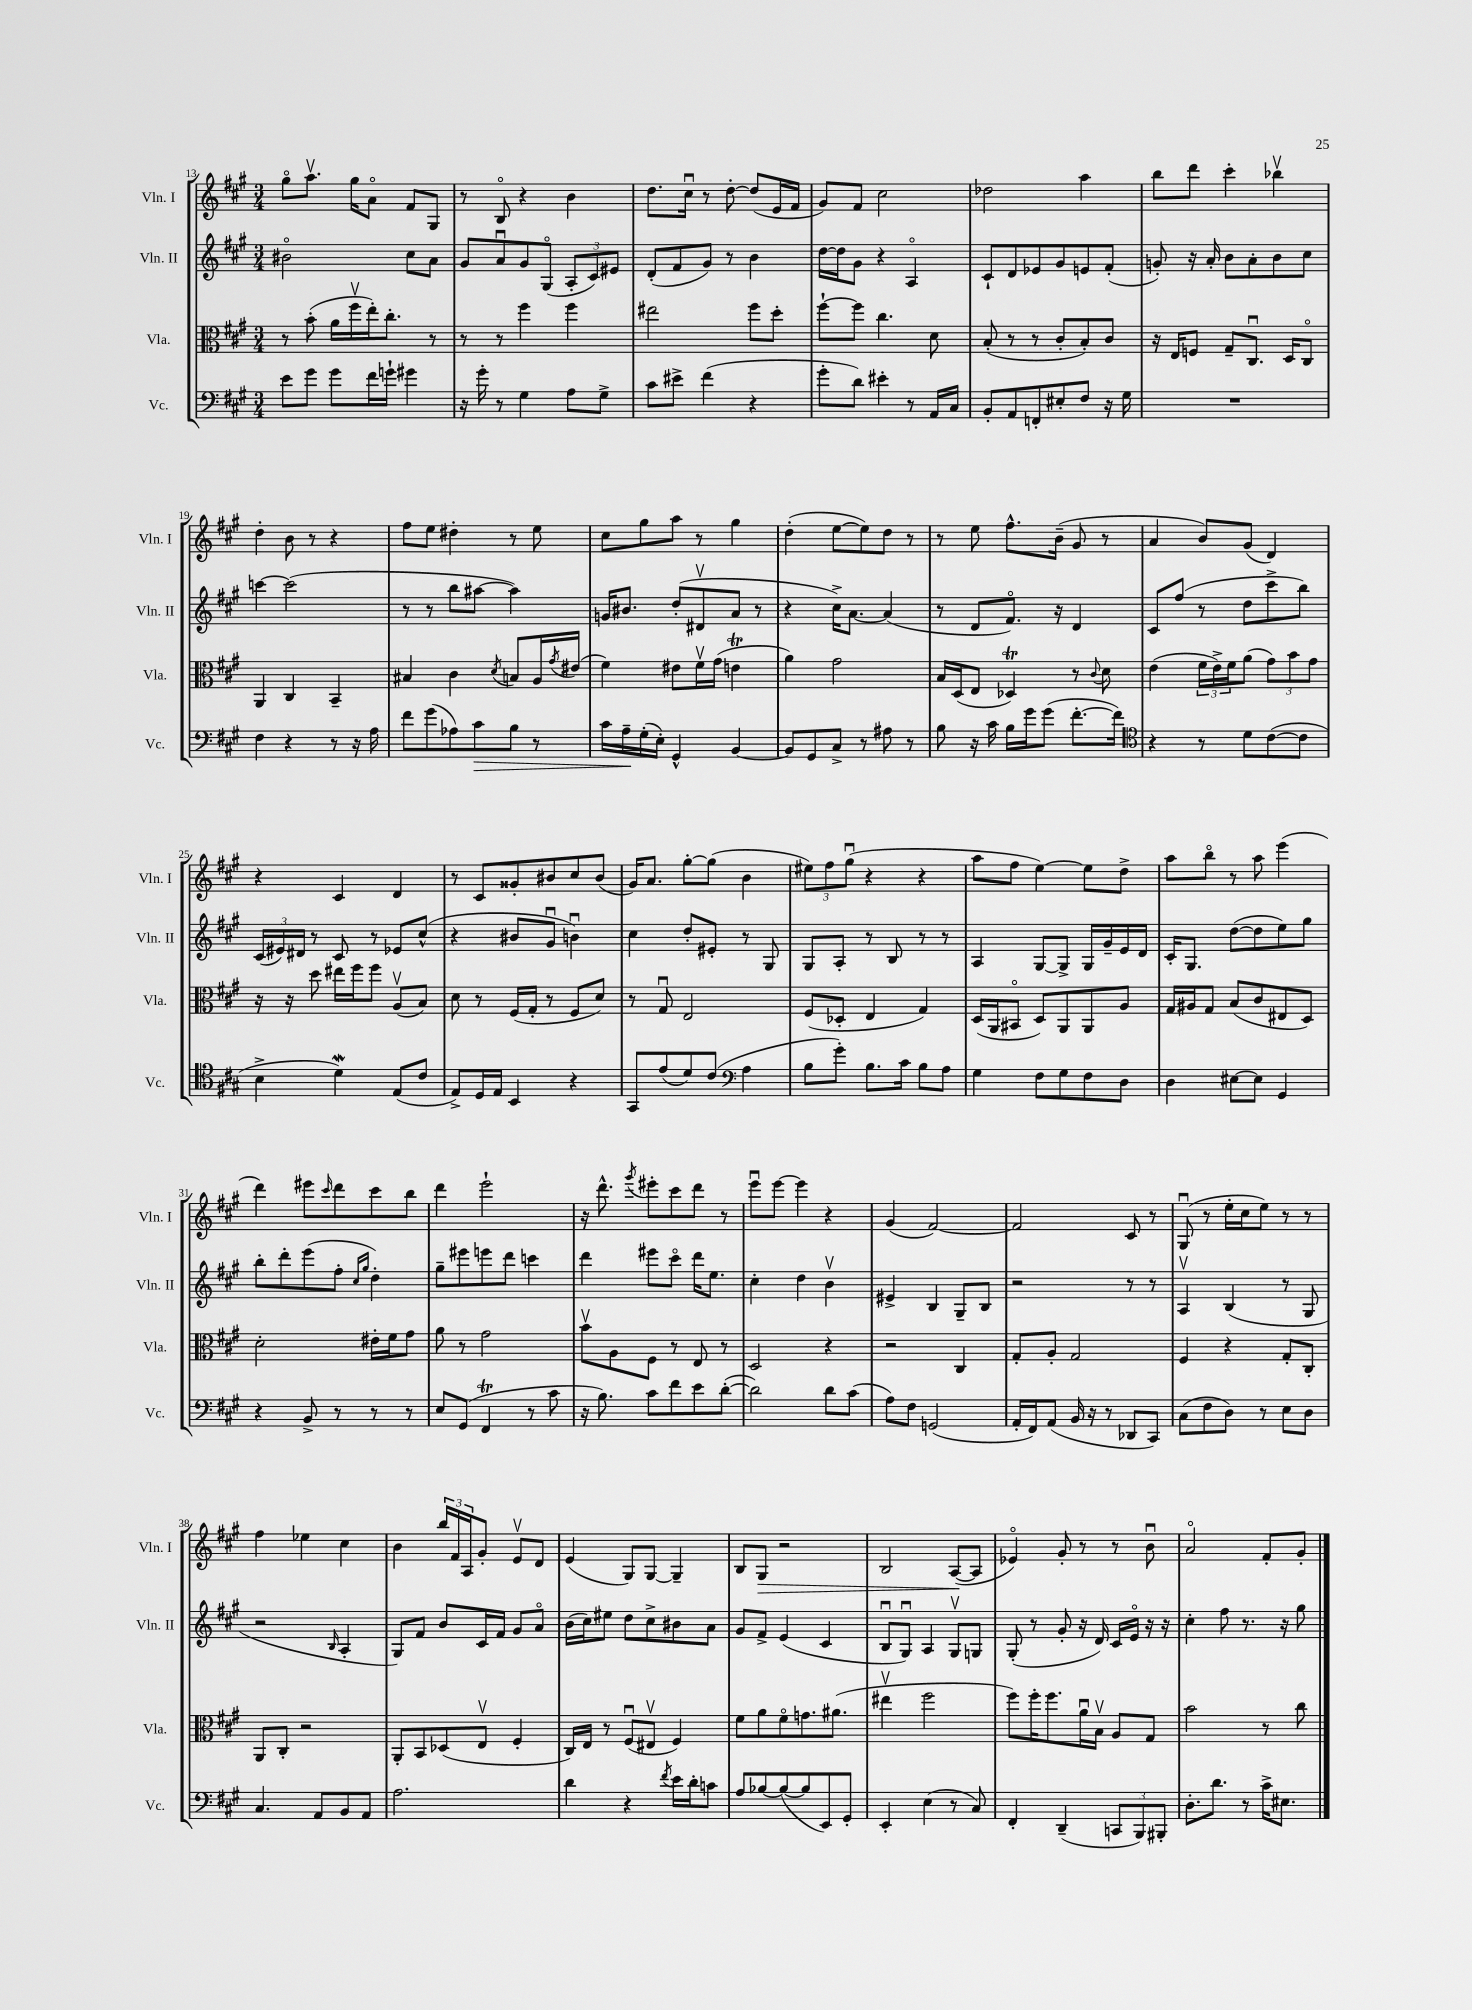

**kern	**kern	**kern	**kern
*staff4	*staff3	*staff2	*staff1
*clefF4	*clefC3	*clefG2	*clefG2
*k[f#c#g#]	*k[f#c#g#]	*k[f#c#g#]	*k[f#c#g#]
*M3/4	*M3/4	*M3/4	*M3/4
8e	8r	2b#o	8gg#o
8g#	(8b'	.	8.aav
8g#	16a	.	.
.	16ff#v	.	16gg#
16f#	16ee')	.	8ao
16g`	8.cc#'	.	.
4g#	.	8cc#	8f#
.	8r	8a	8G#
=	=	=	=
16r	8r	8g#	8r
16g#'	.	.	.
8r	8r	8au	8Bo
4G#	4ff#	8g#	4r
.	.	(8G#o	.
8A	4ff#	12A'	4b
.	.	12c#)	.
8G#^	.	.	.
.	.	12e#	.
=	=	=	=
8c#	2ee#	(8d'	8.dd
8e#^	.	8f#	.
.	.	.	16cc#u
(4f#	.	8g#)	8r
.	.	8r	[8dd'
4r	8ff#	4b	(8dd]
.	8dd'	.	16e
.	.	.	16f#
=	=	=	=
8g#'	[8ff#`	[16dd	8g#)
.	.	16dd]	.
8d)	8ff#]	8g#	8f#
4e#'	4.cc#	4r	2cc#
8r	.	4Ao	.
16AA	8d	.	.
16C#	.	.	.
=	=	=	=
8BB'	(8B'	8c#`	2dd-
8AA	8r	8d	.
8FF'	8r	8e-	.
8E#'	8c#'	8g#	.
8F#	8B')	8e	4aa
16r	8c#	(8f#'	.
16G#	.	.	.
=	=	=	=
2.r	16r	8g')	8bb
.	16E	.	.
.	8F	16r	8ddd
.	.	16a'	.
.	8G#~	8b	4ccc#'
.	8.C#u	8a'	.
.	.	8b	4bb-v
.	16D	.	.
.	8C#o	8cc#	.
=	=	=	=
4F#	4AA	[4ccc	4dd'
4r	4C#	(2ccc]	8b
.	.	.	8r
8r	4BB~	.	4r
16r	.	.	.
16A	.	.	.
=	=	=	=
8f#	4B#	8r	8ff#
(8g#	.	8r	8ee
8A-)	4c#	8bb	4dd#'
8c#	.	[8aa#	.
.	8qd	.	.
8B	8B	4aa#])	8r
8r	16A	.	8ee
.	8qg#	.	.
.	(16e#	.	.
=	=	=	=
16c#	4f#)	16g	8cc#
16A~	.	8.b#	.
(16G#'	.	.	8gg#
16E')	.	.	.
4GG#^^	8e#	(8dd'	8aa
.	16f#v	8d#v	8r
.	(16g#	.	.
[4BB	4e	8a	4gg#
.	.	8r	.
=	=	=	=
8BB]	4a)	4r	(4dd'
8GG#	.	.	.
8C#^	2g#	16cc#^)	[8ee
.	.	[8.a	.
8r	.	.	8ee])
8A#	.	(4a]	8dd
8r	.	.	8r
=	=	=	=
8B	16B	8r	8r
.	(16D	.	.
16r	8E	8d	8ee
16c#	.	.	.
16B	4D-)	8.f#o)	8.ff#^^
16g#	.	.	.
(8g#	.	.	.
.	.	16r	(16b~
[8.f#'	8r	4d	8g#
.	8qqc#	.	.
.	8d	.	8r
16f#])	.	.	.
=	=	=	=
*clefC4	*	*	*
4r	(4e	8c#	4a
.	.	(8ff#	.
8r	24f#	8r	8b)
.	24e^)	.	.
.	24f#	.	.
8d	(8a	8dd	(8g#
([8c#	12g#)	8ccc#^	4d)
.	12b	.	.
8c#]	.	8bb)	.
.	12g#	.	.
=	=	=	=
4B^	16r	(24c#	4r
.	.	24e#)	.
.	16r	.	.
.	.	24d#	.
.	8dd	8r	.
4d)	16ee#	8c#	4c#
.	16ff#	.	.
.	8ff#	8r	.
(8E	(8Av	8e-	4d
8c#	8B)	(8cc#^^	.
=	=	=	=
8E^)	8d	4r	8r
16D	8r	.	8c#
16E	.	.	.
4BB	(16F#	8b#	8g##'
.	16G#'	.	.
.	8r	8g#u	8b#
4r	8F#	4bu)	8cc#
.	8d)	.	(8b#
=	=	=	=
8GG#	8r	4cc#	16g#)
.	.	.	8.a
(8e	8G#u	.	.
8d)	2E	8dd'	[8gg#'
(8c#	.	8e#'	(8gg#]
*clefF4	*	*	*
4A	.	8r	4b
.	.	8G#	.
=	=	=	=
8B	(8F#	8G#	12ee#)
.	.	.	12ff#
8g#')	8D-'	8A'	.
.	.	.	(12gg#u
8.B	4E	8r	4r
.	.	8B	.
16c#	.	.	.
8B	4G#)	8r	4r
8A	.	8r	.
=	=	=	=
4G#	(16D	4A	8aa
.	16AA	.	.
.	8BB#o	.	8ff#
8F#	8D)	[8G#	[4ee)
8G#	8AA	8G#^]	.
8F#	8AA	16G#	8ee]
.	.	16g#~	.
8D	8A	16e	8dd^
.	.	16d	.
=	=	=	=
4D	16G#	16c#'	8aa
.	16A#	8.G#	.
.	8G#	.	8bbo
[8E#	(8B	([8dd	8r
8E#]	8c#	8dd]	8aa
4GG#	8E#	8ee)	(4eee
.	8D)	8gg#	.
=	=	=	=
4r	2d'	8bb'	4ddd)
.	.	8ddd'	.
8BB^	.	(8eee	8eee#
.	.	.	16qqccc#
8r	.	8ff#'	8ddd
.	.	16qqcc#	.
.	.	16qqgg#	.
8r	16e#'	4dd')	8ccc#
.	16f#	.	.
8r	8g#	.	8bb
=	=	=	=
8E	8a	8gg#~	4ddd
(8GG#	8r	8eee#	.
4FF#	2g#	8eee	2eee`
.	.	8ddd	.
8r	.	4ccc	.
8c#	.	.	.
=	=	=	=
16r	8bv	4ddd	16r
8.B)	.	.	8.ddd^^
.	8A	.	.
.	.	.	8qggg#
8c#	8F#	8eee#	8eee#'
8f#	8r	8ccc#o	8ccc#
8e	8E	16ddd	8ddd
.	.	8.ee	.
([8d'	8r	.	8r
=	=	=	=
2d])	2D	4cc#'	8eeeu
.	.	.	[8eee
.	.	4dd	4eee]
8d	4r	4bv	4r
(8c#	.	.	.
=	=	=	=
8A)	2r	4e#^	(4g#
8F#	.	.	.
(2GG	.	4B	[2f#)
.	4C#	8G#~	.
.	.	8B	.
=	=	=	=
16AA'	8G#'	2r	2f#]
16FF#)	.	.	.
(8AA	8A'	.	.
16BB	2G#	.	.
16r	.	.	.
8r	.	.	.
8DD-	.	8r	8c#
8CC#)	.	8r	8r
=	=	=	=
(8C#	4F#	4Av	(8G#u
8F#	.	.	8r
8D)	4r	(4B	16ee'
.	.	.	16cc#
8r	.	.	8ee)
8E	8G#'	8r	8r
8D	8C#'	8G#	8r
=	=	=	=
4.C#	8AA	2r	4ff#
.	8C#'	.	.
.	2r	.	4ee-
8AA	.	.	.
.	.	16qqB	.
8BB	.	4A'	4cc#
8AA	.	.	.
=	=	=	=
2.A	8AA'	8G#)	4b
.	8BB	8f#	.
.	(8D-	8b	24bb
.	.	.	24f#
.	.	.	24A
.	8Ev	16c#	8g#'
.	.	16f#	.
.	4F#'	8g#	8ev
.	.	8ao	8d
=	=	=	=
4d	16C#)	(16b	(4e
.	16E	16cc#)	.
.	8r	8ee#	.
4r	(8F#u	8dd	8G#)
.	8E#v	8cc#^	[8G#
8qf#	.	.	.
16e	4F#)	8b#	4G#~]
16d'	.	.	.
8c	.	8a	.
=	=	=	=
8A	8f#	8g#	8B
[8B-	8a	8f#^	8G#
(8B-_	8f#o	(4e	2r
8B-]	8.g	.	.
8EE)	.	4c#	.
.	(8.a#	.	.
8GG#'	.	.	.
=	=	=	=
4EE'	4ee#v	8Bu	2B
.	.	8G#u)	.
(4E	2ff#	4A	.
8r	.	8G#v	([8A
8C#)	.	8G	8A]
=	=	=	=
4FF#'	8ff#)	(8G#'	4e-o)
.	16ff#'	8r	.
.	8.ff#	.	.
(4DD~	.	8g#'	8g#'
.	16au	16r	8r
.	16Bv	16d)	.
12CC	8A	16c#	8r
.	.	16eo	.
12BBB)	.	.	.
.	8G#	16r	8bu
12BBB#'	.	.	.
.	.	16r	.
=	=	=	=
8.D'	2b	4cc#'	2ao
8.d	.	.	.
.	.	8ff#	.
8r	.	8.r	.
16c#^	8r	.	8f#'
8.E#	.	16r	.
.	8cc#	8gg#	8g#'
==	==	==	==
*-	*-	*-	*-
